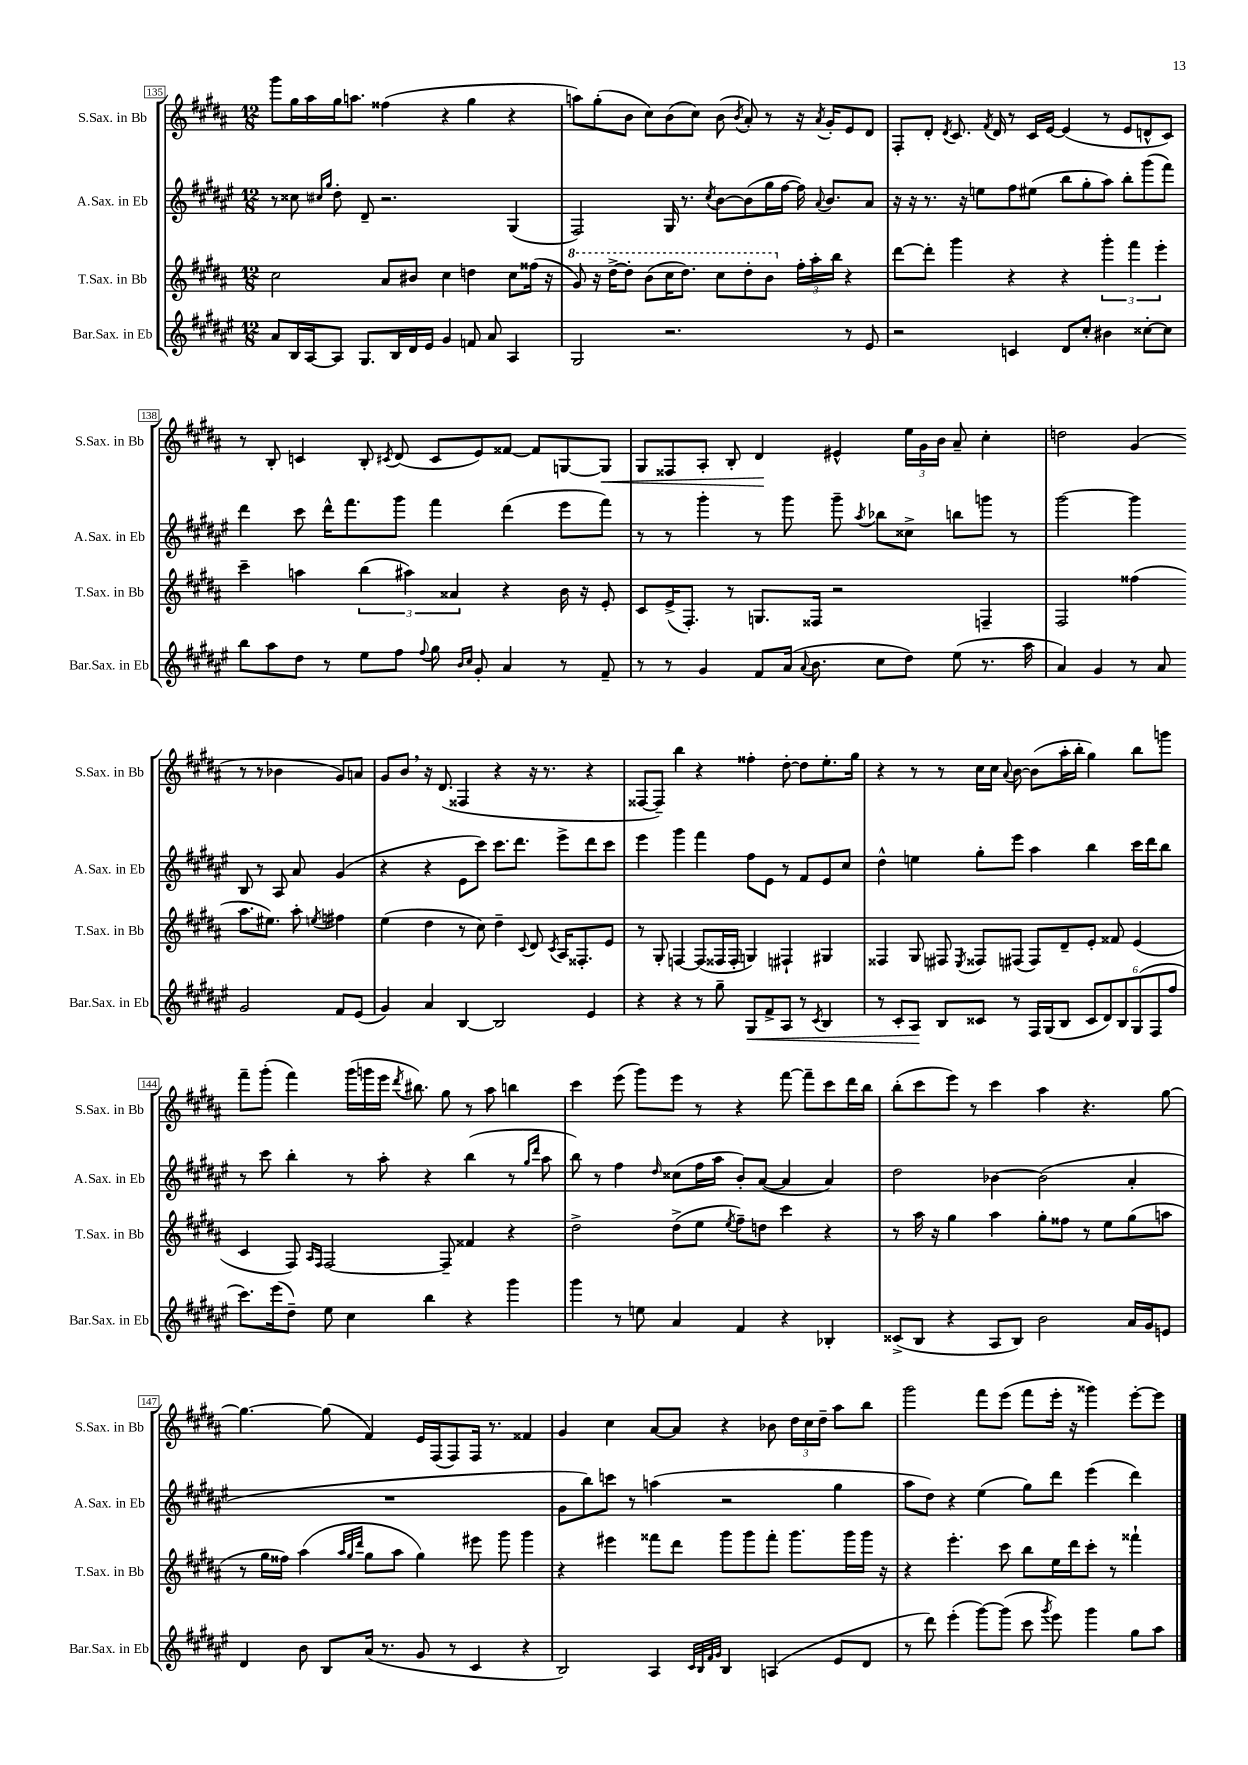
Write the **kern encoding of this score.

**kern	**dynam	**kern	**kern	**kern	**dynam
*part4	*part4	*part3	*part2	*part1	*part1
*staff4	*staff4	*staff3	*staff2	*staff1	*staff1
*I"Bar.Sax. in Eb	*	*I"T.Sax. in Bb	*I"A.Sax. in Eb	*I"S.Sax. in Bb	*
*I'Bar.Sax. in Eb	*	*I'T.Sax. in Bb	*I'A.Sax. in Eb	*I'S.Sax. in Bb	*
*clefG2	*	*clefG2	*clefG2	*clefG2	*
*k[f#c#g#d#a#e#]	*	*k[f#c#g#d#a#]	*k[f#c#g#d#a#e#]	*k[f#c#g#d#a#]	*
*M12/8	*	*M12/8	*M12/8	*M12/8	*
=135	=135	=135	=135	=135	=135
8a#/L	.	2cc#\	8r	8ggg#\L	.
16B/L	.	.	8cc##X\	16gg#\L	.
[16A#/J	.	.	.	16aa#\	.
.	.	.	16qqcc#X/LL	.	.
.	.	.	16qqgg#/JJ	.	.
8A#/J]	.	.	8dd#'\	16gg#\J	.
.	.	.	.	8.aan\J	.
8.G#/L	.	.	8d#~/	.	.
.	.	8a#/L	2.r	(4ff##X\	.
16B/L	.	.	.	.	.
16d#/	.	8b#X/J	.	.	.
16e#/JJ	.	.	.	.	.
4g#/	.	4cc#\	.	4r	.
8fn/	.	4ddn\	.	4gg#\	.
8a#/	.	.	.	.	.
4A#/	.	8cc#\L	(4G#/	4r	.
.	.	(16ff##X\Jk	.	.	.
.	.	16r	.	.	.
=136	=136	=136	=136	=136	=136
*	*	*8va	*	*	*
2G#/	.	8gg#/)	2F#/)	8aan\L)	.
.	.	16r	.	(8gg#'\	.
.	.	[16ddd#^\KL	.	.	.
.	.	8ddd#'\J]	.	8b\J	.
.	.	(8bb\L	.	8cc#\L)	.
2.r	.	16ccc#\K	16G#/	(8b\	.
.	.	8.ddd#\J)	8.r	.	.
.	.	.	.	8cc#\J)	.
.	.	.	8qcc#/	.	.
.	.	8ccc#\L	[8b\L	(8b\	.
.	.	.	.	8qb/	.
.	.	8ddd#'\	(8b\]	8a#'/)	.
.	.	8bb\J	16gg#\L	8r	.
.	.	.	[16ff#\JJ	.	.
*	*	*X8va	*	*	*
.	.	24ff#'\LL	16ff#\])	16r	.
.	.	24aa#'\	.	.	.
.	.	.	8qqa#/	8qa#/	.
.	.	.	8.b/L	16g#'/KL	.
.	.	24bb\JJ	.	.	.
8r	.	4r	.	8e/	.
8e#/	.	.	8a#/J	8d#/J	.
=137	=137	=137	=137	=137	=137
2r	.	[8ddd#\L	16r	8F#'/L	.
.	.	.	16r	.	.
.	.	8ddd#'\J]	8.r	8d#'/J	.
.	.	.	.	8qd#/	.
.	.	4ggg#\	.	8.c#/	.
.	.	.	16r	.	.
.	.	.	8een\L	.	.
.	.	.	.	8qf#/	.
.	.	.	.	16d#/	.
4cn/	.	4r	8ff#\	8r	.
.	.	.	(8ee#X\J	16c#/LL	.
.	.	.	.	[16e/JJ	.
8d#/L	.	4r	8bb\L	(4e/]	.
8cc#'/J	.	.	8gg#'\	.	.
4b#X\	.	6ggg#'\	8aa#\J)	8r	.
.	.	.	8bb'\L	8e/L	.
.	.	6fff#\	.	.	.
[8cc##X'\L	.	.	(8ggg#\	8dn^^/	.
.	.	6eee'\	.	.	.
8cc##\J]	.	.	8fff#\J)	8c#/J)	.
!!LO:LB:g=z
=138	=138	=138	=138	=138	=138
8bb\L	.	4ccc#~\	4ddd#\	8r	.
8aa#\	.	.	.	8B'/	.
8dd#\J	.	4aan\	8ccc#\	4cn/	.
8r	.	.	16ddd#^^\KL	.	.
.	.	.	8.fff#\	.	.
8ee#\L	.	(6bb\	.	8B'/	.
.	.	.	.	8qc#X/	.
8ff#\J	.	.	8ggg#\J	(8d#/	.
.	.	6aa#X\)	.	.	.
8qqff#/	.	.	.	.	.
8gg#\	.	.	4fff#\	8c#/L	.
.	.	6a##X/	.	.	.
16qqb/LL	.	.	.	.	.
16qqcc#/JJ	.	.	.	.	.
8g#'/	.	.	.	8e/)	.
4a#/	.	4r	(4ddd#\	[8f##X/J	.
.	.	.	.	8f##/L]	.
8r	.	16b\	8eee#\L	[8Gn/	.
.	.	16r	.	.	.
!	!	!	!	!	!LO:HP:b
8f#~/	.	8e'/	8fff#\J)	8G/J]	<
=139	=139	=139	=139	=139	=139
8r	.	8c#/L	8r	8G#/L	.
8r	.	(16e^/K	8r	8F##X/	.
.	.	8.F#'/J)	.	.	.
4g#/	.	.	4ggg#'\	8A#'/J	.
.	.	8r	.	8B'/	.
8f#/L	.	8.Gn/L	8r	4d#/	.
(16a#/Jk	.	.	8ggg#\	.	.
8qqa#/	.	.	.	.	.
8.b\	.	16F##X/Jk	.	.	.
.	.	2r	8ggg#~\	4e#X^^/	[
.	.	.	8qaa#/	.	.
8cc#\L	.	.	8bb-X\L	.	.
8dd#\J)	.	.	8cc##X^\J	24ee\LL	.
.	.	.	.	24g#\	.
.	.	.	.	24b\JJ	.
(8ee#\	.	.	8bbn\L	8a#~/	.
8.r	.	4Fn~/	8gggn\J	4cc#'\	.
.	.	.	8r	.	.
16aa#\	.	.	.	.	.
=140	=140	=140	=140	=140	=140
4a#/)	.	2F#/	[2ggg#\	2ddn\	.
4g#/	.	.	.	.	.
8r	.	(4ff##X\	4ggg#\]	(4g#/	.
8a#/	.	.	.	.	.
2g#/	.	8.aa#\L	8B/	8r	.
.	.	.	8r	8r	.
.	.	8.ee#X\J)	.	.	.
.	.	.	8A#/	4b-X\	.
.	.	8aa#'\	8a#/	.	.
.	.	8qeen/	.	.	.
8f#/L	.	4ff#X\	(4g#/	8g#/L)	.
(8e#/J	.	.	.	8an/J	.
!!LO:LB:g=z
=141	=141	=141	=141	=141	=141
4g#/)	.	(4ee\	4r	8g#/L	.
.	.	.	.	8b,/J	.
4a#/	.	4dd#\	4r	16r	.
.	.	.	.	(8.d#/	.
[4B/	.	8r	8e#\L	4F##X/	.
.	.	8cc#\)	8ccc#\J)	.	.
2B/]	.	4dd#~\	8.ccc#\L	4r	.
.	.	.	8.ddd#\J	.	.
.	.	8qqc#/	.	.	.
.	.	8d#/	.	16r	.
.	.	.	.	8.r	.
.	.	8qc#/	.	.	.
.	.	16A#/KL	8eee#^\L	.	.
.	.	8.F##X'/	.	.	.
4e#/	.	.	8ddd#\	4r	.
.	.	8e/J	8ccc#\J	.	.
=142	=142	=142	=142	=142	=142
4r	.	8r	4eee#\	[8F##X/L	.
.	.	8G#'/	.	8F##~/J])	.
4r	.	[4Fn/	4ggg#\	4bb\	.
8r	.	(8F/L]	4fff#\	4r	.
8gg#~\	.	16F##X/L	.	.	.
.	.	16F##'/JJ	.	.	.
!	!LO:HP:b	!	!	!	!
8G#/L	<	4Gn/)	8ff#\L	4ff##X'\	.
8f#^/	.	.	8e#\J	.	.
8A#/J	.	4F#X`/	8r	[8dd#'\	.
8r	.	.	8f#/L	8dd#\L]	.
8qc#/	.	.	.	.	.
4B/	.	4G#X/	8e#/	8.ee'\	.
.	.	.	8cc#/J	.	.
.	.	.	.	16gg#\Jk	.
=143	=143	=143	=143	=143	=143
8r	.	4F##X/	4dd#^^\	4r	.
8c#'/L	.	.	.	.	.
8A#/J	.	8G#/	4een\	8r	.
8B/L	[	8F#X/	.	8r	.
.	.	8qE/	.	.	.
8c##X/J	.	8F##X/L	8gg#'\L	16cc#\LL	.
.	.	.	.	16cc#\JJ	.
.	.	.	.	8qqa#/	.
8r	.	(8F#X/J	8eee#\J	[8b\	.
16F#/LL	.	8F#/L)	4aa#\	(8b\L]	.
(16G#/J	.	.	.	.	.
8B/J	.	8d#~/	.	16aa#'\L	.
.	.	.	.	16bb'\JJ	.
12c##/L	.	8e'/J	4bb\	4gg#\)	.
12d#/)	.	.	.	.	.
.	.	8f##X/	.	.	.
12B/	.	.	.	.	.
(12G#/	.	(4e/	16ccc#\LL	8bb\L	.
.	.	.	16ddd#\J	.	.
12F#/	.	.	.	.	.
.	.	.	8bb\J	8gggn\J	.
12ff#/J	.	.	.	.	.
!!LO:LB:g=z
=144	=144	=144	=144	=144	=144
8.ccc#\L)	.	4c#/	8r	8fff#~\L	.
.	.	.	8ccc#\	(8ggg#'\J	.
(16eee#\k	.	.	.	.	.
8dd#~\J)	.	8F#/)	4bb'\	4fff#\)	.
.	.	16qqA#/LL	.	.	.
.	.	16qqF#/JJ	.	.	.
8ee#\	.	[2F#/	.	.	.
4cc#\	.	.	8r	(16ggg#\LL	.
.	.	.	.	16gggn\	.
.	.	.	8aa#'\	16eee\JJ	.
.	.	.	.	8qddd#/	.
.	.	.	.	8.bb#X\)	.
4bb\	.	.	4r	.	.
.	.	8F#~/]	.	8gg#\	.
4r	.	4f##X/	(4bb\	8r	.
.	.	.	.	8aa#\	.
4ggg#\	.	4r	8r	4bbn\	.
.	.	.	16qqgg#/LL	.	.
.	.	.	16qqddd#/JJ	.	.
.	.	.	8aa#\	.	.
=145	=145	=145	=145	=145	=145
4ggg#\	.	2dd#^\	8bb\)	4ccc#\	.
.	.	.	8r	.	.
8r	.	.	4ff#\	(8eee\	.
8een\	.	.	.	8ggg#\L)	.
.	.	.	16qqdd#/	.	.
4a#/	.	(8dd#^\L	(8cc##X\L	8eee\J	.
.	.	8ee\J	16ff#\L	8r	.
.	.	.	16aa#\JJ	.	.
.	.	8qee/	.	.	.
4f#/	.	8ff#~\L)	8b'/L)	4r	.
.	.	8ddn\J	([8a#/J	.	.
4r	.	4ccc#\	4a#/]	[8fff#\	.
.	.	.	.	8fff#~\L]	.
4B-X'/	.	4r	4a#/)	8ccc#\	.
.	.	.	.	16ddd#\L	.
.	.	.	.	16bb\JJ	.
=146	=146	=146	=146	=146	=146
(8c##X^/L	.	8r	2dd#\	(8bb'\L	.
8B/J	.	16aa#\	.	8ccc#\	.
.	.	16r	.	.	.
4r	.	4gg#\	.	8eee\J)	.
.	.	.	.	8r	.
8A#/L	.	4aa#\	[4b-X\	4ccc#\	.
8B/J)	.	.	.	.	.
2b\	.	8gg#'\L	(2b-\]	4aa#\	.
.	.	8ff##X\J	.	.	.
.	.	8r	.	4.r	.
.	.	8ee\L	.	.	.
16a#/LL	.	(8gg#\	4a#'/	.	.
16g#/J	.	.	.	.	.
8en/J	.	8aan\J	.	[8gg#\	.
!!LO:LB:g=z
=147	=147	=147	=147	=147	=147
4d#/	.	8r	1.r	4.gg#\_	.
.	.	16gg#\LL	.	.	.
.	.	16ff##X\JJ)	.	.	.
8b\	.	(4aa#\	.	.	.
8B/L	.	.	.	(8gg#\]	.
.	.	32qqaa#/LLL	.	.	.
.	.	32qqgg#/	.	.	.
.	.	32qqddd#/JJJ	.	.	.
(16a#/Jk	.	8gg#\L	.	4f#/)	.
8.r	.	.	.	.	.
.	.	8aa#\J	.	.	.
8g#/	.	4gg#\)	.	16e/LL	.
.	.	.	.	(16F#/J	.
8r	.	.	.	8F#/)	.
4c#/	.	8eee#X\	.	16F#/Jk	.
.	.	.	.	8.r	.
.	.	8ggg#\	.	.	.
4r	.	4ggg#\	.	4f##X/	.
=148	=148	=148	=148	=148	=148
2B/)	.	4r	8g#\L	4g#/	.
.	.	.	8bb\)	.	.
.	.	4eee#X\	8cccn\J	4cc#\	.
.	.	.	8r	.	.
4A#/	.	8fff##X\L	(4aan\	[8a#/L	.
.	.	8ddd#\J	.	8a#/J]	.
32qqc#/LLL	.	.	.	.	.
32qqB/	.	.	.	.	.
32qqf#/	.	.	.	.	.
32qqg#/JJJ	.	.	.	.	.
4B/	.	8ggg#\L	2r	4r	.
.	.	8ggg#\	.	.	.
(4An/	.	8fff##'\J	.	8b-X\	.
.	.	8.ggg#\L	.	24dd#\LL	.
.	.	.	.	24cc#\	.
.	.	.	.	24dd#~\JJ	.
8e#/L	.	.	4gg#\	8aa#\L	.
.	.	16ggg#\L	.	.	.
8d#/J	.	16ggg#\JJ	.	8bb\J	.
.	.	16r	.	.	.
=149	=149	=149	=149	=149	=149
8r	.	4r	8aa#\L	2ggg#\	.
8ddd#\)	.	.	8dd#\J)	.	.
(4eee#'\	.	4.eee'\	4r	.	.
[8ggg#\L)	.	.	(4ee#\	8fff#\L	.
(8ggg#\J]	.	8ccc#\	.	(8eee\J	.
8ccc#\	.	8bb\L	8gg#\L)	8fff#\L	.
8qggg#/	.	.	.	.	.
8eee#\)	.	16ee\L	8ddd#\J	16eee'\Jk	.
.	.	16ddd#\J	.	16r	.
4ggg#\	.	8ccc#'\J	(4eee#\	4ggg##X\)	.
.	.	8r	.	.	.
8gg#\L	.	4fff##X`\	4ddd#\)	[8eee'\L	.
8aa#\J	.	.	.	8eee\J]	.
==	==	==	==	==	==
*-	*-	*-	*-	*-	*-
